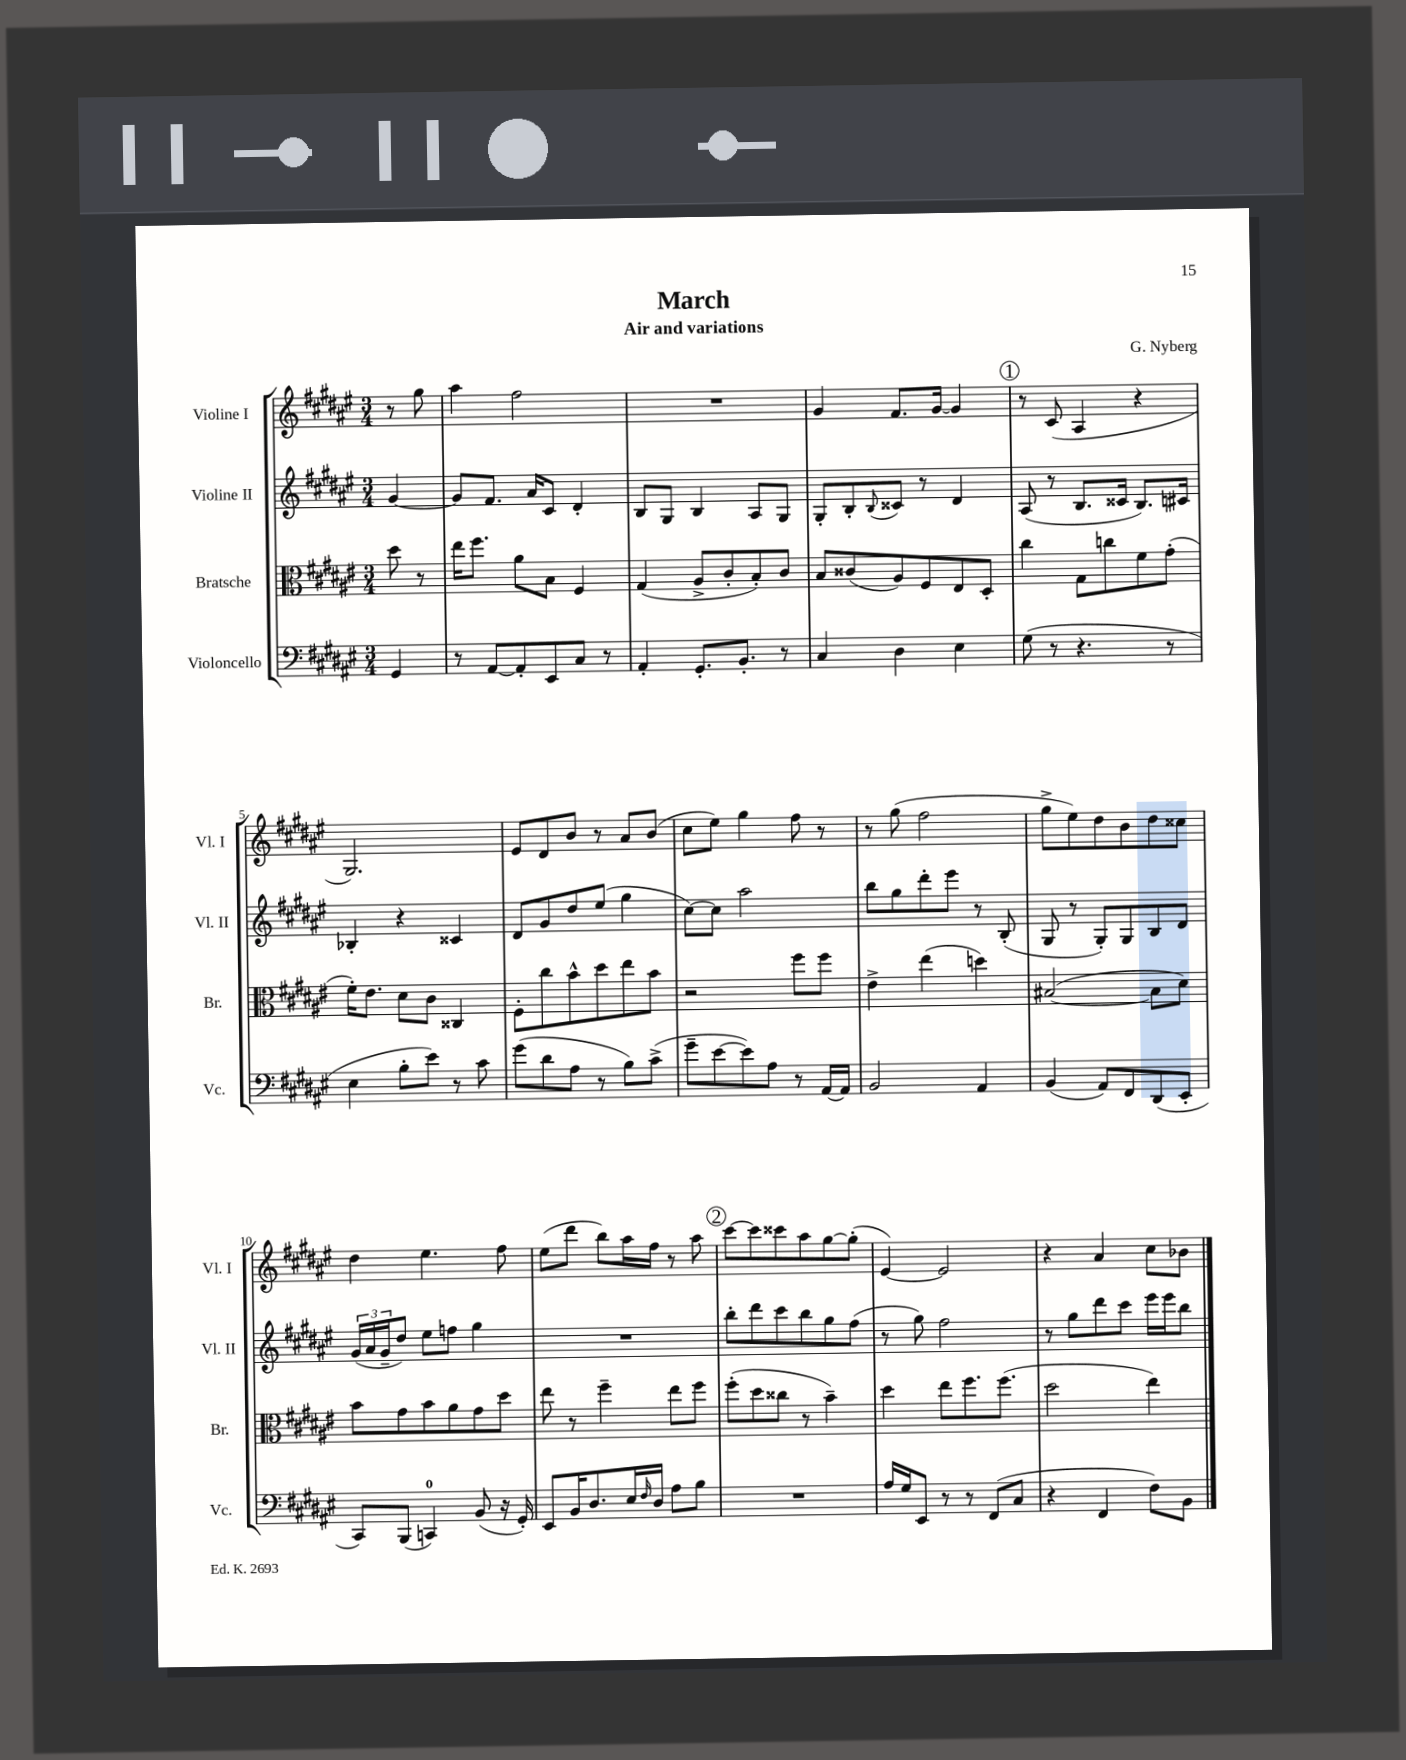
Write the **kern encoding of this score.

**kern	**kern	**kern	**kern
*staff4	*staff3	*staff2	*staff1
*clefF4	*clefC3	*clefG2	*clefG2
*k[f#c#g#d#a#e#]	*k[f#c#g#d#a#e#]	*k[f#c#g#d#a#e#]	*k[f#c#g#d#a#e#]
*M3/4	*M3/4	*M3/4	*M3/4
4GG#	8dd#	[4g#	8r
.	8r	.	8gg#
=	=	=	=
8r	16ee#	8g#]	4aa#
.	8.ff#	.	.
[8AA#	.	8.f#	.
8AA#']	8a#	.	2ff#
.	.	16a#	.
8EE#	8B	8c#	.
8C#	4F#	4d#'	.
8r	.	.	.
=	=	=	=
4AA#'	(4G#	8B	2.r
.	.	8G#	.
8.GG#'	8A#^	4B	.
.	8c#'	.	.
8.BB'	.	.	.
.	8B')	8A#	.
8r	8c#	8G#	.
=	=	=	=
4C#	8B	8G#'	4g#
.	(8c##	8B'	.
.	.	8qqB	.
4D#	8A#)	8c##	8.f#
.	8F#	8r	.
.	.	.	[16g#
4E#	8E#	4d#	4g#]
.	8D#'	.	.
=	=	=	=
(8G#	4cc#	(8A#	8r
8r	.	8r	(8c#
4.r	8G#	8.B	4A#
.	8cc	.	.
.	.	16c##	.
.	8f#	8.B)	4r
8r	(8g#'	.	.
.	.	16c#	.
=	=	=	=
4E#	16f#')	4B-'	2.G#)
.	8.e#	.	.
8B'	8d#	4r	.
8e#)	8c#	.	.
8r	4C##	4c##	.
8c#	.	.	.
=	=	=	=
(8g#	8F#'	8d#	8e#
8d#	8cc#	8g#	8d#
8A#	8b^^	8dd#	8b
8r	8dd#	(8ee#	8r
8B)	8ee#	4gg#	8a#
(8c#^	8b	.	(8b
=	=	=	=
8g#~	2r	[8cc#)	8cc#
[8e#	.	8cc#]	8ee#)
8e#])	.	2aa#	4gg#
8A#	.	.	.
8r	8ff#	.	8ff#
[16AA#	8ff#	.	8r
16AA#]	.	.	.
=	=	=	=
2BB	4e#^	8bb	8r
.	.	8gg#	(8gg#
.	(4ee#	8ddd#'	2ff#
.	.	8eee#	.
4AA#	4dd)	8r	.
.	.	(8B'	.
=	=	=	=
(4BB	([2B#	8G#	8gg#^
.	.	8r	8ee#)
8AA#)	.	8G#')	8dd#
8FF#	.	8G#	8b
(8DD#	8B#]	8B	8dd#
8EE#'	8d#)	8d#	8cc##
=	=	=	=
8CC#)	8b	(24g#	4dd#
.	.	24a#	.
.	.	24g#~	.
(8BBB	8g#	8dd#)	.
4CC)	8b	8ee#	4.ee#
.	8a#	8ff	.
(8BB	8g#	4gg#	.
16r	8dd#	.	8ff#
16GG#')	.	.	.
=	=	=	=
8EE#	8ee#	2.r	(8ee#
16BB	8r	.	8ddd#
8.D#	.	.	.
.	4ff#~	.	8bb)
16E#	.	.	16aa#
16qqF#	.	.	.
16D#	.	.	16ff#
8A#	8ee#	.	8r
8B	8ff#	.	8aa#
=	=	=	=
2.r	(8ff#'	8bb'	[8ccc#
.	8dd#	8ddd#	8ccc#]
.	8cc##	8ccc#	8ccc##
.	8r	8bb	8aa#
.	4b~)	8gg#	[8gg#
.	.	(8ff#	(8gg#']
=	=	=	=
16A#	4dd#	8r	[4e#)
16G#	.	.	.
8EE#	.	8gg#)	.
8r	8ee#	2ff#	2e#]
8r	8.ff#	.	.
(8FF#	.	.	.
.	(8.ff#	.	.
8C#	.	.	.
=	=	=	=
4r	2dd#	8r	4r
.	.	8gg#	.
4FF#	.	8ddd#	4a#
.	.	8ccc#	.
8F#)	4ee#)	16eee#	8cc#
.	.	16eee#	.
8BB	.	8bb	8b-
==	==	==	==
*-	*-	*-	*-
